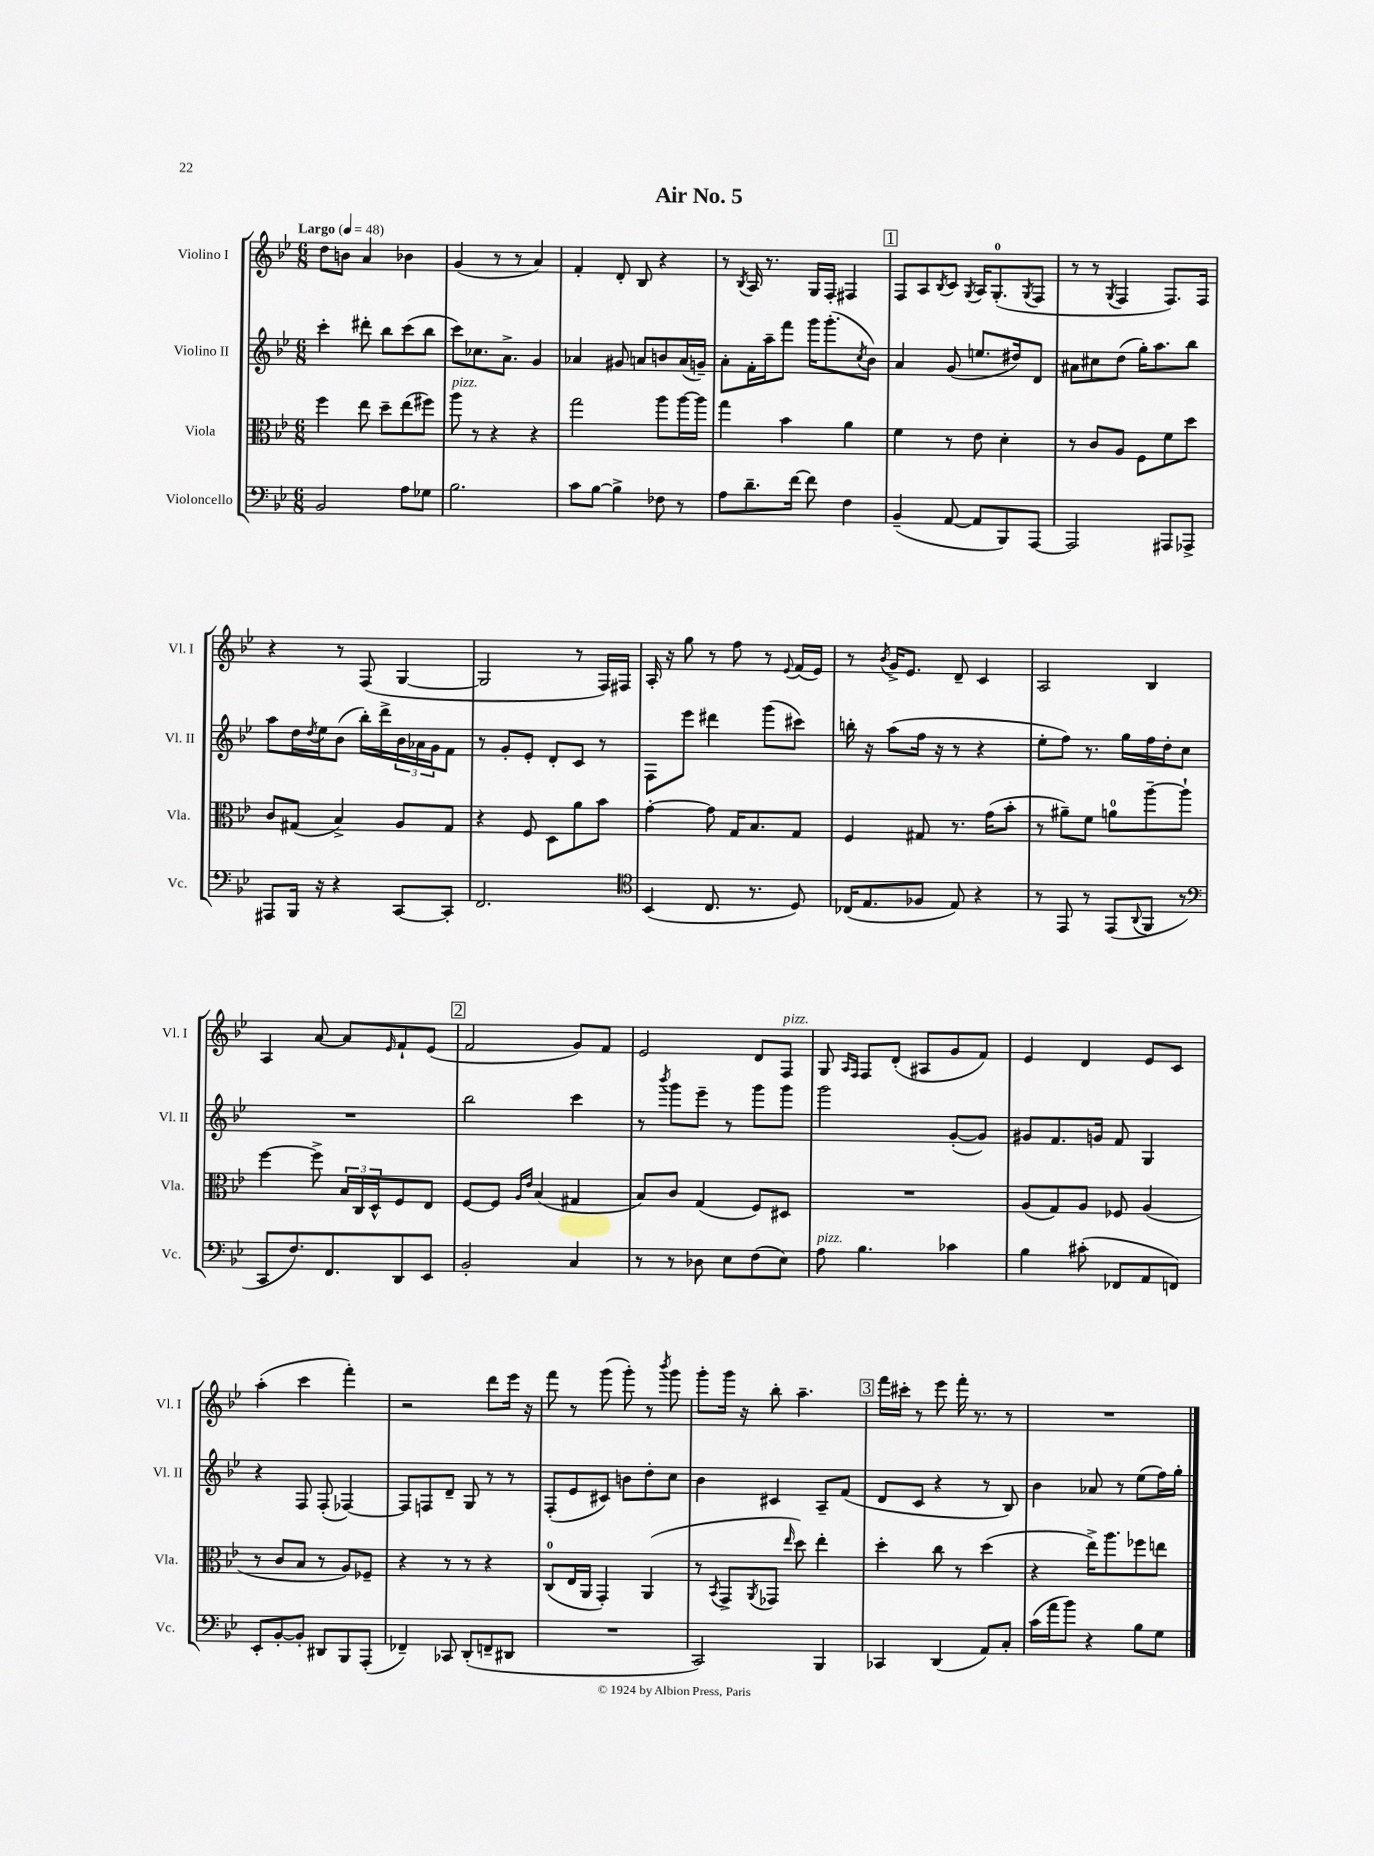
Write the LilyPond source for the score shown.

\header { title = "Air No. 5" }
<<
\new StaffGroup <<
\new Staff = "s0" \with { instrumentName = "Violino I" shortInstrumentName = "Vl. I" } {
    \clef treble \key bes \major \numericTimeSignature \time 6/8 \tempo "Largo" 4 = 48
    d''8 b'8 a'4 bes'4 |
    g'4( r8 r8 a'4) |
    f'4-. d'8-. bes8 r4 |
    r8 \acciaccatura { bes8 } a16 r8. g16 f16-. fis4 |
    \mark \markup { \box "1" } f8 a8 \acciaccatura { bes8 } c'8 \acciaccatura { g8 } a16 g8.-0-.( \acciaccatura { g8 } f8 |
    r8 r8 \acciaccatura { g8 } f4 f8.) f16 |
    r4 r8 f8( g4~ |
    g2 r8 f16) fis16 |
    a16-. r16 g''8 r8 f''8 r8 \appoggiatura { ees'8 } f'16( ees'16) |
    r8 \acciaccatura { bes'8 } g'16-> ees'8. d'8-- c'4 |
    a2 bes4 |
    a4 a'8~ a'8 \grace { ees'16 } f'8-! ees'8( |
    \mark \markup { \box "2" } f'2 g'8) f'8 |
    ees'2 d'8 f8^\markup { \italic "pizz." } |
    g8 \grace { a16 f16 } f8 d'8-.( ais8 g'8 f'8) |
    ees'4 d'4 ees'8 c'8 |
    a''4-.( c'''4 f'''4-.) |
    r2 d'''8 ees'''16 r16 |
    f'''8 r8 g'''8( g'''8-.) r8 \acciaccatura { bes'''8 } g'''8 |
    g'''8-. g'''16 r16 bes''8-. a''4.-- |
    \mark \markup { \box "3" } f'''16 cis'''16-. r8 ees'''8 f'''16-. r8. r8 |
    R2. \bar "|." |
}
\new Staff = "s1" \with { instrumentName = "Violino II" shortInstrumentName = "Vl. II" } {
    \clef treble \key bes \major \numericTimeSignature \time 6/8
    c'''4-. dis'''8-. bes''8 c'''8( bes''8 |
    c'''8) ces''8. a'8.-> g'4 |
    aes'4 gis'8 a'8 b'8 a'16( g'16--) |
    a'8-. f'16-. a''16-- f'''8 g'''16 g'''8.-.( \acciaccatura { c''8 } bes'8) |
    \mark \markup { \box "1" } a'4 g'8( e''8. dis''16) d'8 |
    ais'8 cis''8 d''8( g''16-.) a''8. bes''8 |
    a''8 d''16 \acciaccatura { d''8 } ees''16 bes'8( bes''16-.) d'''16-> \tuplet 3/2 { bes'16 aes'16 g'16 } f'8 |
    r8 g'8-. ees'8-. d'8-. c'8 r8 |
    f8 ees'''8 dis'''4 g'''8( cis'''8) |
    b''16-. r16 a''8( f''16 r16 r8 r4 |
    ees''8-. f''8) r8. g''16 f''16 d''16-. c''8 |
    R2. |
    \mark \markup { \box "2" } bes''2 c'''4 |
    r8 \acciaccatura { bes'''8 } g'''8 ees'''8-- r8 g'''8 g'''8 |
    g'''2 g'8~-.( g'8) |
    gis'8 f'8. g'16 f'8 g4 |
    r4 f8 f8-.( fes4~) |
    fes8 f8 d'8-- g8 r8 r8 |
    f8-.( ees'8 cis'8) b'8 d''8-. c''8 |
    bes'4 cis'4 a8-- f'8( |
    \mark \markup { \box "3" } d'8 c'8 r4 r8 bes8) |
    bes'4 aes'8 r8 ees''8( f''16) g''16-. \bar "|." |
}
\new Staff = "s2" \with { instrumentName = "Viola" shortInstrumentName = "Vla." } {
    \clef alto \key bes \major \numericTimeSignature \time 6/8
    f''4 ees''8 d''8-- ees''8( fis''8) |
    a''8^\markup { \italic "pizz." } r8 r4 r4 |
    g''2 a''8 a''16~ a''16 |
    g''4 bes'4 a'4 |
    \mark \markup { \box "1" } f'4 r8 ees'8 d'4-. |
    r8 c'8 a8 f8 f'8 d''8 |
    c'8 gis8( bes4->) a8 gis8 |
    r4 f8 d8 a'8 bes'8 |
    g'4~-. g'8 g16 bes8. g8 |
    f4 gis8 r8. g'16( bes'8-. |
    r8 ais'8--) f'8 a'8-0 a''8~-- a''8-! |
    f''4~ f''8-> \tuplet 3/2 { bes16 c16 d16-^ } f8 ees8 |
    \mark \markup { \box "2" } f8~ f8 \grace { a16 ees'16 } bes4( gis4 |
    bes8) c'8 g4( f8) dis8 |
    R2. |
    a8( g8) a8 fes8 a4( |
    r8 c'8 bes8 r8 a8) fes8-- |
    r4 r8 r8 r4 |
    c8-0( ees16 a,16 g,4-.) a,4( |
    r8 \acciaccatura { bes,8 } g,8-> \acciaccatura { a,8 } ges,8 \grace { ees''16 } d''8) ees''4-. |
    \mark \markup { \box "3" } d''4-. c''8 r8 d''4( |
    r4 ees''16->) a''8. fes''8 e''8 \bar "|." |
}
\new Staff = "s3" \with { instrumentName = "Violoncello" shortInstrumentName = "Vc." } {
    \clef bass \key bes \major \numericTimeSignature \time 6/8
    bes,2 a8 ges8 |
    bes2. |
    c'8 bes8~ bes4-> fes8 r8 |
    a8 d'8.-- f'16~ f'8 f4 |
    \mark \markup { \box "1" } bes,4--( a,8~ a,8 bes,,8) a,,8~ |
    a,,2 ais,,8 aes,,8-> |
    ais,,8 bes,,16 r16 r4 c,8~ c,8-. |
    f,2. |
    \clef tenor bes,4( c8. r8. d8) |
    ces16( ees8. fes8 ees8) r4 |
    r8 ees,8 r8 ees,8( \appoggiatura { a,8 } f,8 r8 |
    \clef bass c,8 f8.) f,8. d,8 ees,8 |
    \mark \markup { \box "2" } bes,2-. c4 |
    r8 r8 des8 ees8 f8( ees8) |
    a8^\markup { \italic "pizz." } bes4. ces'4 |
    bes4 cis'8-.( fes,8 a,8 f,8) |
    ees,8-. bes,8~-. bes,8-. dis,8 bes,,8 a,,8-.( |
    fes,4--) ces,8 d,8-.( f,8-- dis,8 |
    R2. |
    c,2) bes,,4 |
    \mark \markup { \box "3" } ces,4 d,4( a,8) c8-. |
    c'16( a'16 bes'8) r4 bes8 g8 \bar "|." |
}
>>
>>
\layout { \context { \Score \remove "Bar_number_engraver" } }
